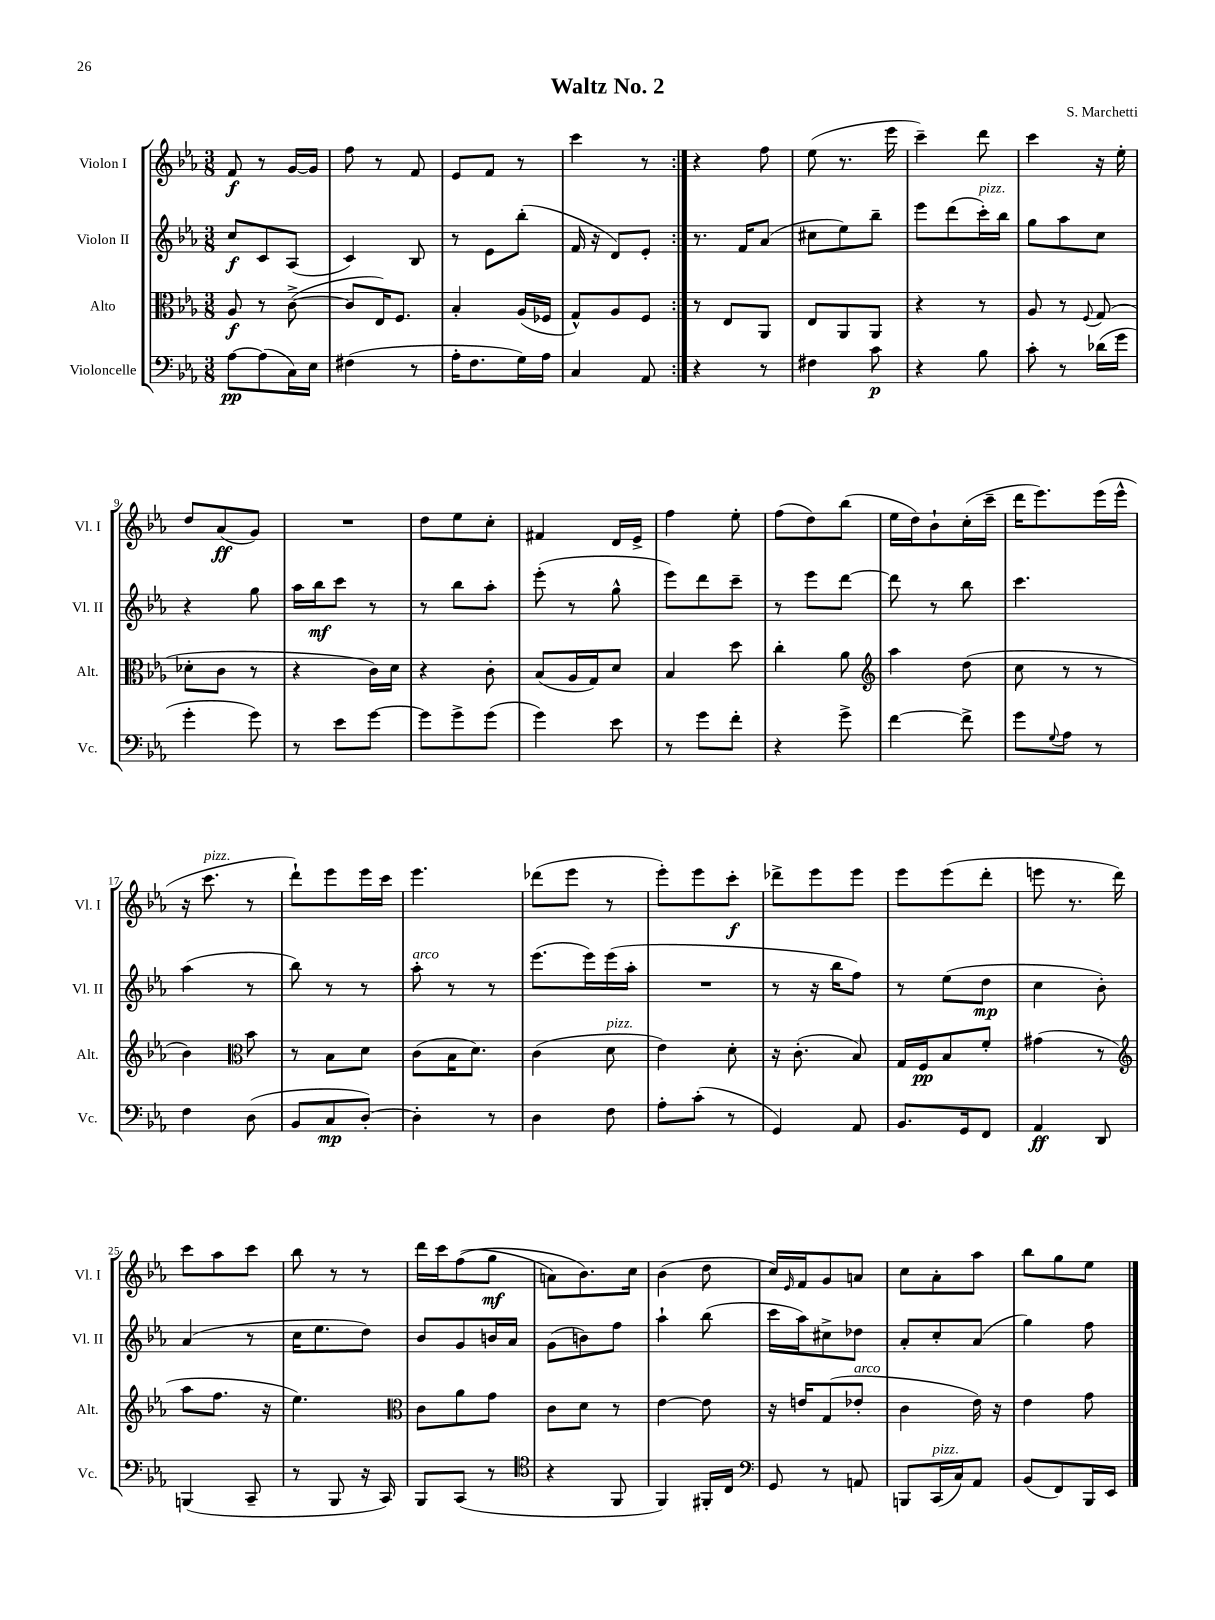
\header { title = "Waltz No. 2" composer = "S. Marchetti" }
<<
\new StaffGroup <<
\new Staff = "s0" \with { instrumentName = "Violon I" shortInstrumentName = "Vl. I" } {
    \clef treble \key ees \major \numericTimeSignature \time 3/8
    \repeat volta 2 { f'8\f r8 g'16~ g'16 |
    f''8 r8 f'8 |
    ees'8 f'8 r8 |
    c'''4 r8 | }
    r4 f''8 |
    ees''8( r8. ees'''16 |
    c'''4--) d'''8 |
    c'''4 r16 ees''16-. |
    d''8 aes'8\ff( g'8) |
    R4. |
    d''8 ees''8 c''8-. |
    fis'4 d'16 ees'16-> |
    f''4 ees''8-. |
    f''8( d''8) bes''8( |
    ees''16 d''16) bes'8-! c''16-.( c'''16-- |
    d'''16 ees'''8.) ees'''16( ees'''16-^ |
    r16 c'''8.^\markup { \italic "pizz." } r8 |
    d'''8-!) ees'''8 ees'''16 c'''16 |
    ees'''4. |
    des'''8( ees'''8 r8 |
    ees'''8-.) ees'''8 c'''8-.\f |
    des'''8-> ees'''8 ees'''8 |
    ees'''8 ees'''8( d'''8-. |
    e'''8 r8. d'''16) |
    c'''8 aes''8 c'''8 |
    bes''8 r8 r8 |
    d'''16 c'''16 f''8(\( g''8\mf |
    a'8) bes'8.\) c''16 |
    bes'4( d''8 |
    c''16) \grace { ees'16 } f'16 g'8 a'8 |
    c''8 aes'8-. aes''8 |
    bes''8 g''8 ees''8 \bar "|." |
}
\new Staff = "s1" \with { instrumentName = "Violon II" shortInstrumentName = "Vl. II" } {
    \clef treble \key ees \major \numericTimeSignature \time 3/8
    \repeat volta 2 { c''8\f c'8 aes8( |
    c'4) bes8 |
    r8 ees'8 bes''8-.( |
    f'16 r16 d'8) ees'8-. | }
    r8. f'16 aes'8( |
    cis''8 ees''8) bes''8-- |
    ees'''8 d'''8( c'''16-.^\markup { \italic "pizz." }) bes''16 |
    g''8 aes''8 c''8 |
    r4 g''8 |
    aes''16 bes''16\mf c'''8 r8 |
    r8 bes''8 aes''8-. |
    ees'''8-.( r8 g''8-^ |
    ees'''8) d'''8 c'''8-- |
    r8 ees'''8 d'''8~ |
    d'''8 r8 bes''8 |
    c'''4. |
    aes''4( r8 |
    bes''8) r8 r8 |
    aes''8-.^\markup { \italic "arco" } r8 r8 |
    ees'''8.( ees'''16) ees'''16( aes''16-. |
    R4. |
    r8 r16 bes''16 f''8) |
    r8 ees''8( d''8\mp |
    c''4 bes'8-.) |
    aes'4( r8 |
    c''16 ees''8. d''8) |
    bes'8 g'8 b'16 aes'16 |
    g'8( b'8) f''8 |
    aes''4-! bes''8( |
    c'''16 aes''16) cis''8-> des''8 |
    aes'8-. c''8-. aes'8( |
    g''4) f''8 \bar "|." |
}
\new Staff = "s2" \with { instrumentName = "Alto" shortInstrumentName = "Alt." } {
    \clef alto \key ees \major \numericTimeSignature \time 3/8
    \repeat volta 2 { aes8\f r8 c'8~->( |
    c'8 ees16) f8. |
    bes4-. aes16( fes16 |
    g8-^) aes8 f8 | }
    r8 ees8 aes,8 |
    ees8 aes,8 aes,8 |
    r4 r8 |
    aes8 r8 \appoggiatura { f8 } g8( |
    des'8-. c'8 r8 |
    r4 c'16) d'16 |
    r4 c'8-. |
    bes8( aes16 g16) d'8 |
    bes4 d''8 |
    c''4-. aes'8 |
    \clef treble aes''4 d''8( |
    c''8 r8 r8 |
    bes'4) \clef alto bes'8 |
    r8 bes8 d'8 |
    c'8( bes16 d'8.) |
    c'4( d'8^\markup { \italic "pizz." } |
    ees'4) d'8-. |
    r16 c'8.-.( bes8) |
    g16 f16\pp bes8 f'8-. |
    gis'4( r8 |
    \clef treble aes''8 f''8. r16 |
    ees''4.) |
    \clef alto c'8 aes'8 g'8 |
    c'8 d'8 r8 |
    ees'4~ ees'8 |
    r16 e'16 g8( ees'8-.^\markup { \italic "arco" } |
    c'4 ees'16) r16 |
    ees'4 g'8 \bar "|." |
}
\new Staff = "s3" \with { instrumentName = "Violoncelle" shortInstrumentName = "Vc." } {
    \clef bass \key ees \major \numericTimeSignature \time 3/8
    \repeat volta 2 { aes8~\pp aes8( c16) ees16 |
    fis4( r8 |
    aes16-. f8. g16) aes16 |
    c4 aes,8 | }
    r4 r8 |
    fis4 c'8\p |
    r4 bes8 |
    c'8-. r8 des'16( g'16 |
    g'4-. g'8) |
    r8 ees'8 g'8~ |
    g'8 g'8-> g'8( |
    g'4) ees'8 |
    r8 g'8 f'8-. |
    r4 g'8-> |
    f'4~ f'8-> |
    g'8 \appoggiatura { g8 } aes8 r8 |
    f4 d8( |
    bes,8 c8\mp d8~-.) |
    d4-. r8 |
    d4 f8 |
    aes8-. c'8-.( r8 |
    g,4) aes,8 |
    bes,8. g,16 f,8 |
    aes,4\ff d,8 |
    b,,4( c,8-- |
    r8 bes,,8 r16 c,16) |
    bes,,8 c,8( r8 |
    \clef tenor r4 f,8 |
    f,4) fis,16-. c16 |
    \clef bass g,8 r8 a,8 |
    b,,8 c,16^\markup { \italic "pizz." }( c16) aes,8 |
    bes,8( f,8) bes,,16 ees,16 \bar "|." |
}
>>
>>
